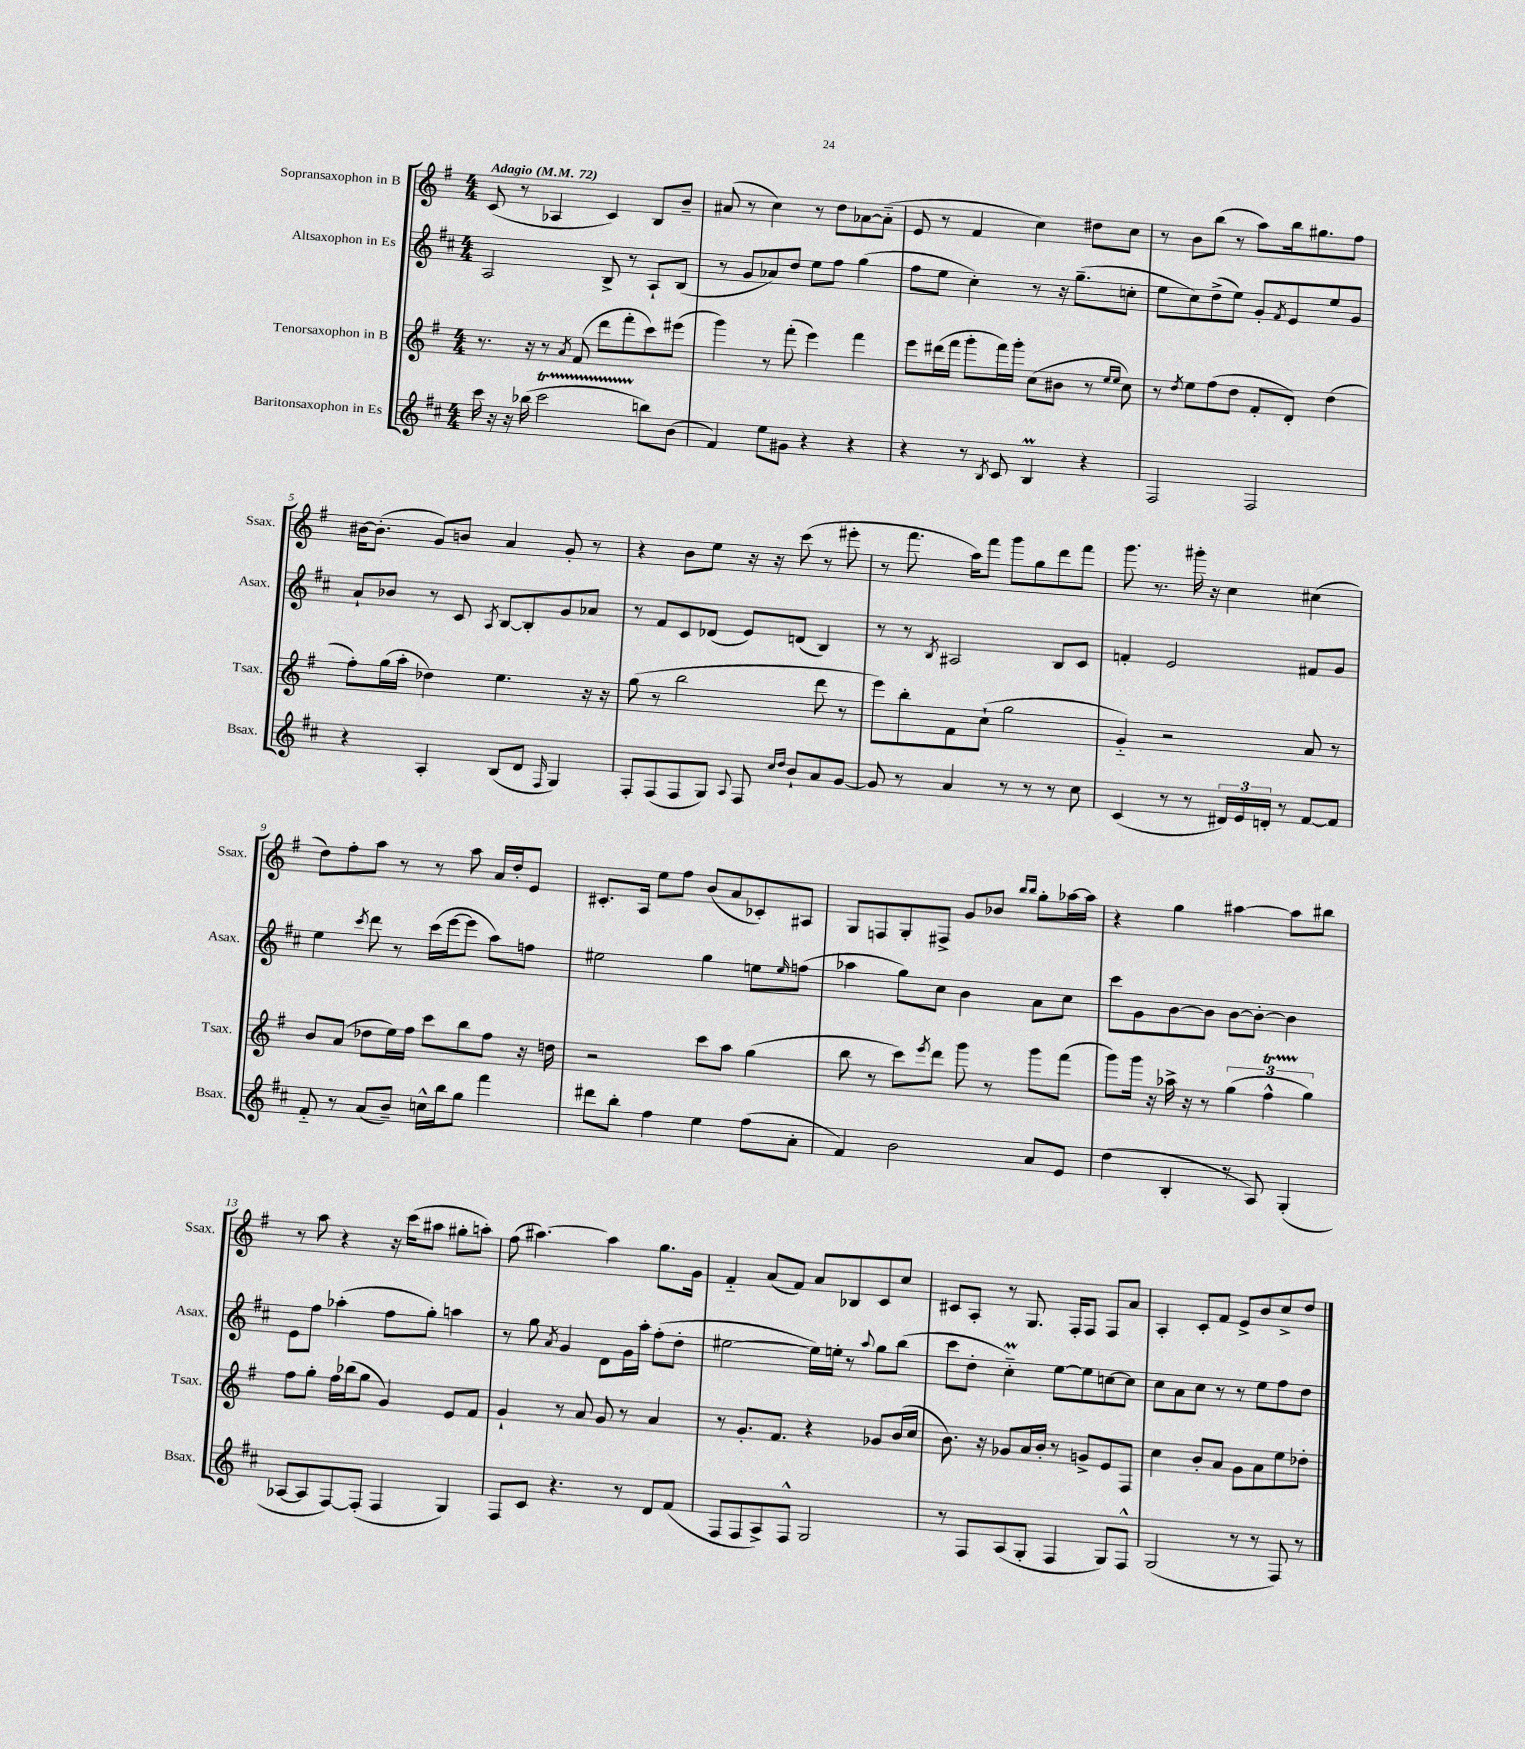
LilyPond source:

<<
\new StaffGroup <<
\new Staff = "s0" \with { instrumentName = "Sopransaxophon in B" shortInstrumentName = "Ssax." } {
    \clef treble \key g \major \numericTimeSignature \time 4/4 \tempo "Adagio" 4 = 72
    c'8( r8 aes4 c'4) b8 b'8-- |
    ais'8( r8 c''4) r8 d''8 aes'8~ aes'8-_( |
    e'8 r8 fis'4 c''4) dis''8 c''8 |
    r8 b'8 b''8( r8 a''8) b''16 gis''8. fis''8 |
    bis'16~ bis'8.-.( g'8) b'8 a'4 g'8-. r8 |
    r4 b'8 e''8 r16 r16 c'''8( r8 eis'''8-. |
    r8 fis'''8. a''16) fis'''8 g'''8 g''8 d'''8 fis'''8 |
    g'''8. r8. gis'''16-. r16 c''4 cis''4( |
    d''8) fis''8-. a''8 r8 r8 a''8 a'16 d''16-. e'8 |
    cis'8.-. a16 e''8 fis''8 b'8( a'8 ces'8-.) ais8 |
    g8 f8 g8-. fis8-> g'8 bes'8 \grace { b''16 b''16 } g''8-. aes''16~ aes''16 |
    r4 g''4 ais''4~ ais''8 bis''8 |
    r8 a''8 r4 r16 c'''16( ais''8 gis''8-. a''8-.) |
    fis''8( ais''4.~) ais''4 g''8. g'16 |
    fis'4-_ a'8( fis'8) a'8 bes8 c'8 c''8 |
    cis'8 a8-. r8 g8. fis16-. fis8 fis8 a'8 |
    a4-. c'8-. fis'8 e'8-> b'8 c''8-> d''8 \bar "|." |
}
\new Staff = "s1" \with { instrumentName = "Altsaxophon in Es" shortInstrumentName = "Asax." } {
    \clef treble \key d \major \numericTimeSignature \time 4/4
    a2 b8-> r8 a8-! b8( |
    r8 g'8 aes'8) d''8 e''8 fis''8 g''4( |
    fis''8 e''8 cis''4-.) r8 r16 g''8.--( c''8-. |
    e''8 cis''8) d''8->( e''8) g'8-. \acciaccatura { fis'8 } e'8 e''8 g'8 |
    a'8-! bes'8 r8 cis'8 \acciaccatura { a8 } b8~ b8-. g'8 aes'8 |
    r8 fis'8 cis'8 des'8( e'8) d'8( b4) |
    r8 r8 \acciaccatura { b8 } ais2 b8 cis'8 |
    f'4-. e'2 fis'8 g'8 |
    e''4 \acciaccatura { cis'''8 } d'''8 r8 cis'''16( e'''16~ e'''8 a''8) f''8 |
    eis''2 g''4 e''8 \grace { e''16 } f''8( |
    aes''4 g''8) cis''8 b'4 a'8 cis''8 |
    cis'''8 g'8 b'8~ b'8 b'8~ b'8~-. b'4 |
    e'8 fis''8 aes''4-.( fis''8 g''8-.) a''4 |
    r8 g''8 \acciaccatura { a'8 } g'4 d'8 g'16 a''16-. fis''8-.( d''8-. |
    eis''2~ eis''16) e''16-. r8 \appoggiatura { a''8 } g''8 b''8( |
    cis'''8 d''8-. cis''4-_\prall) e''8~ e''8 c''8~ c''8 |
    cis''8 a'8 cis''8 r8 r8 e''8 fis''8 d''8 \bar "|." |
}
\new Staff = "s2" \with { instrumentName = "Tenorsaxophon in B" shortInstrumentName = "Tsax." } {
    \clef treble \key g \major \numericTimeSignature \time 4/4
    r8. r16 r8 \acciaccatura { a'8 } fis'8( d'''8 fis'''8-. c'''8) eis'''8( |
    g'''4) r8 fis'''8-.( e'''4) fis'''4 |
    e'''8 dis'''16( fis'''16 g'''8-. fis'''16) g'''16-. c''8( bis'8 r8 \grace { e''16 e''16 } c''8) |
    r8 \acciaccatura { d''8 } e''8 fis''8( d''8 fis'8-. d'8-.) d''4( |
    fis''8-.) g''16( a''16-. des''4) e''4. r16 r16 |
    g''8( r8 b''2 d'''8 r8 |
    e'''8) b''8-. fis'8 c''8-!( g''2 |
    g'4-_) r2 a'8 r8 |
    b'8 a'8( des''8 e''16) fis''16 c'''8 b''8 fis''8 r16 d''16 |
    r2 c'''8 a''8 g''4( |
    b''8 r8 c'''8) \acciaccatura { e'''8 } d'''8 g'''8 r8 g'''8 fis'''8( |
    g'''8) g'''16 r16 aes''16-> r16 r8 \tuplet 3/2 { g''4( fis''4-^\startTrillSpan g''4\stopTrillSpan) } |
    fis''8 g''8-. fis''16 bes''16( g''8 g'4) e'8 fis'8 |
    g'4-! r8 a'8 g'8 r8 a'4 |
    r8 g'8.-. fis'8. r4 ges'8 b'16( c''16 |
    b'8.) r16 ges'8 a'16 b'16-. r8 g'8-> e'8 fis8 |
    c''4 b'8-. a'8 g'8 a'8 e''8 des''8-. \bar "|." |
}
\new Staff = "s3" \with { instrumentName = "Baritonsaxophon in Es" shortInstrumentName = "Bsax." } {
    \clef treble \key d \major \numericTimeSignature \time 4/4
    cis'''16 r16 r16 bes''16( cis'''2\startTrillSpan b''8\stopTrillSpan) b'8( |
    fis'4) e''8 gis'8 r4 r4 |
    r4 r8 \acciaccatura { b8 } cis'8 b4\prall r4 |
    fis2 fis2 |
    r4 a4-. b8( d'8 \grace { fis16 } g4) |
    fis8-. fis8( fis8 g8) \appoggiatura { a8 } fis8 \grace { cis''16 d''16 } b'8-! a'8 g'8~ |
    g'8 r8 a'4 r8 r8 r8 cis''8 |
    cis'4( r8 r8 \tuplet 3/2 { dis'16) e'16 d'16-. } r8 fis'8~ fis'8 |
    fis'8-_ r8 a'8( b'8--) c''16-^ b''16 g''8 fis'''4 |
    dis'''8 b''8-. fis''4 e''4 fis''8( a'8-. |
    fis'4) b'2 a'8 e'8 |
    d''4( b4-. r8 a8) g4-.( |
    aes8~ aes8 fis8~) fis8-.( fis4 g4) |
    fis8 cis'8 r4. r8 d'8 fis'8( |
    fis8 fis8 a8->) fis8-^ g2 |
    r8 fis8 a8( g8-. fis4 g8) fis8-^ |
    g2( r8 r8 fis8) r8 \bar "|." |
}
>>
>>
